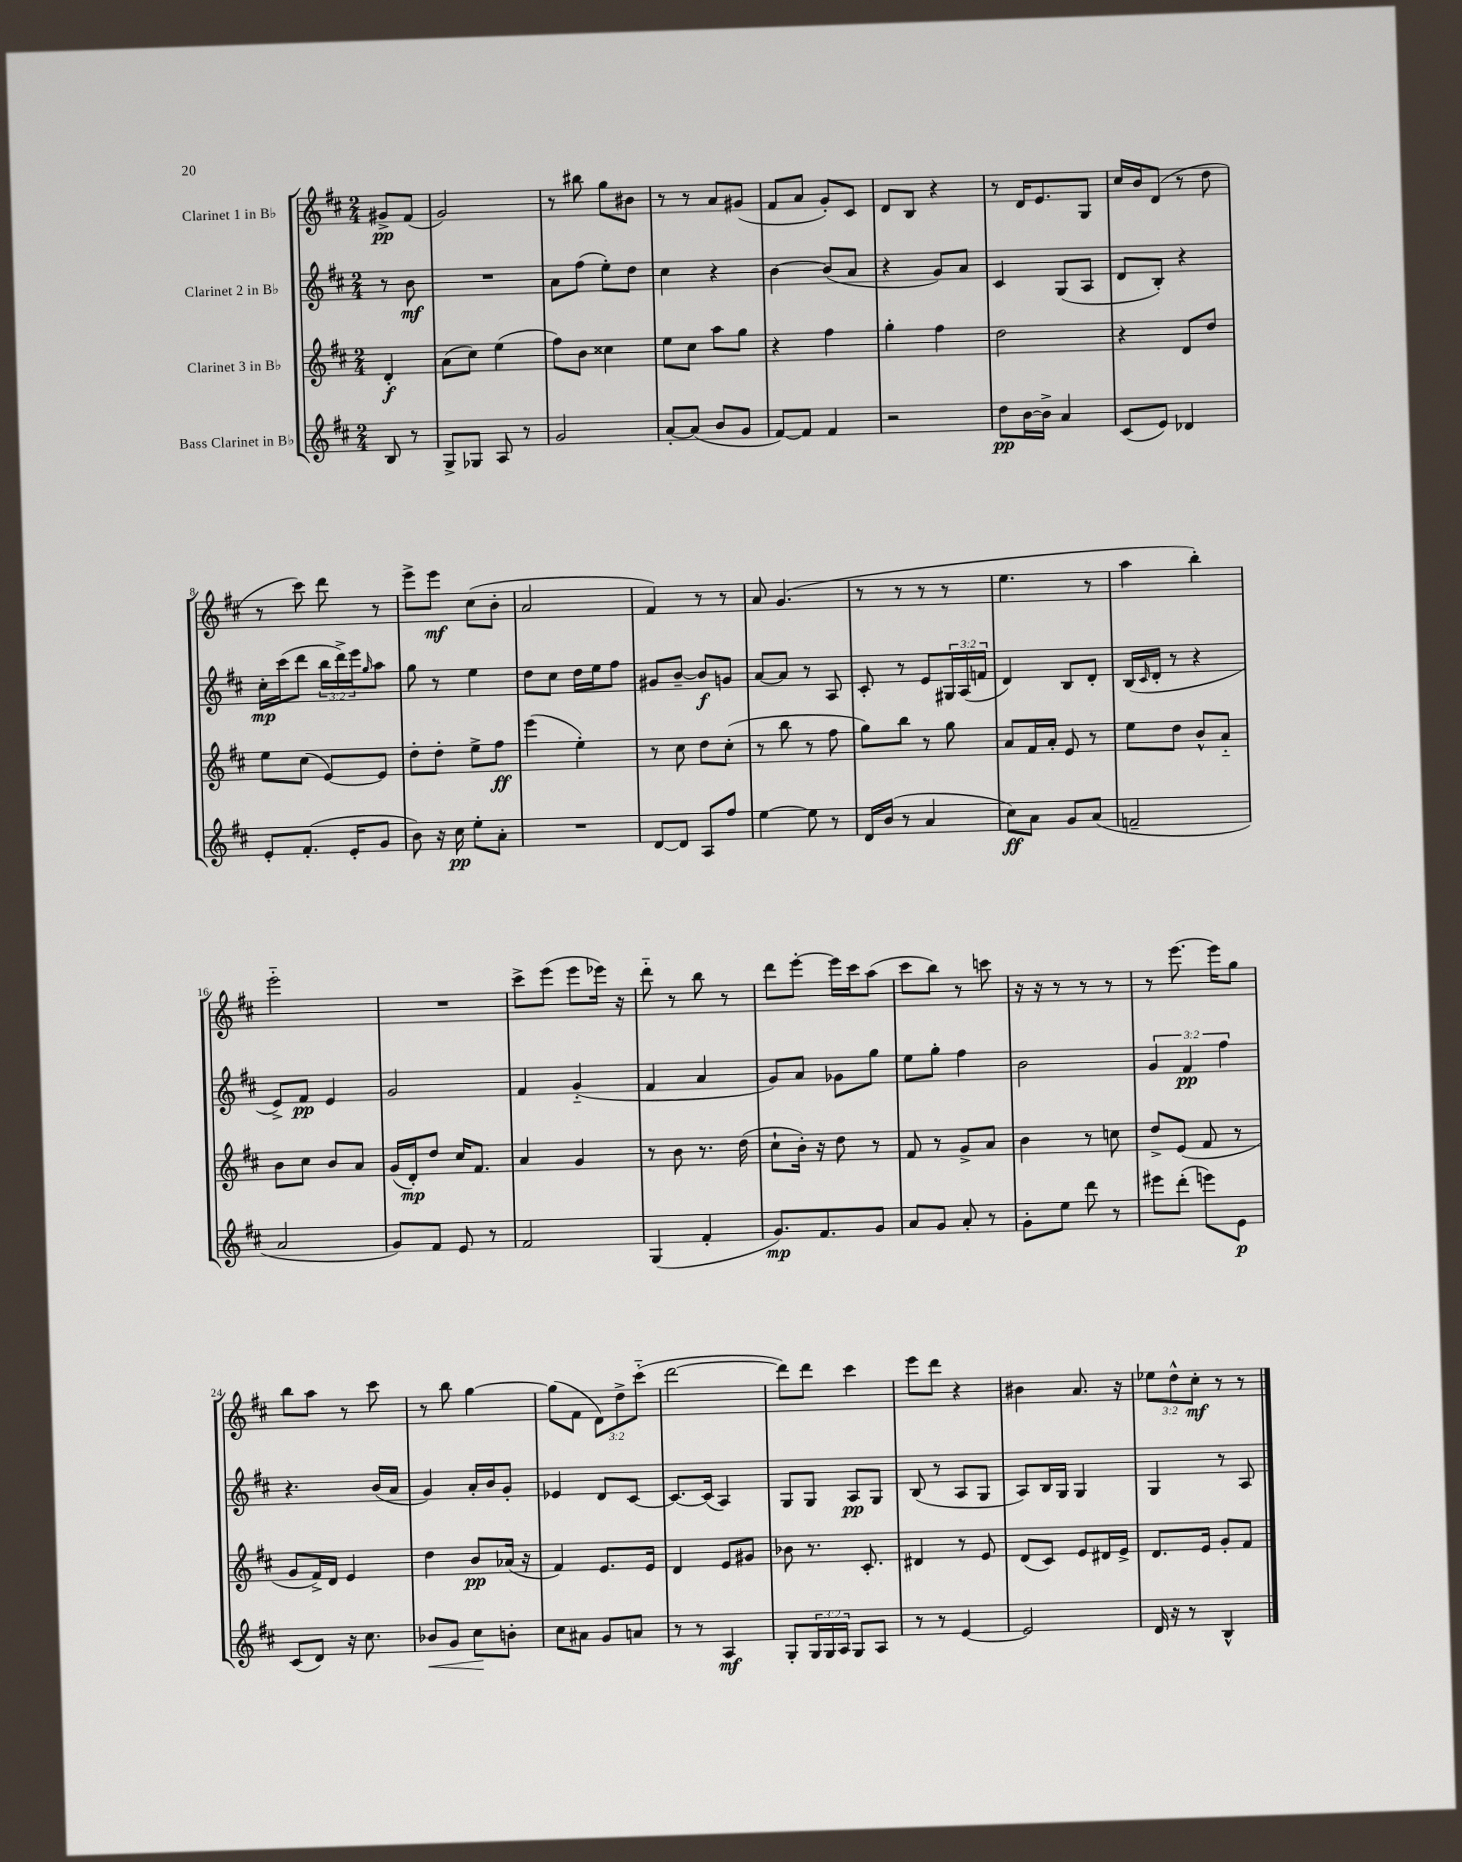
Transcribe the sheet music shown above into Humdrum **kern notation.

**kern	**dynam	**kern	**dynam	**kern	**dynam	**kern	**dynam
*part4	*part4	*part3	*part3	*part2	*part2	*part1	*part1
*staff4	*staff4	*staff3	*staff3	*staff2	*staff2	*staff1	*staff1
*I"Bass Clarinet in B♭	*	*I"Clarinet 3 in B♭	*	*I"Clarinet 2 in B♭	*	*I"Clarinet 1 in B♭	*
*clefG2	*	*clefG2	*	*clefG2	*	*clefG2	*
*k[f#c#]	*	*k[f#c#]	*	*k[f#c#]	*	*k[f#c#]	*
*M2/4	*	*M2/4	*	*M2/4	*	*M2/4	*
=	=	=	=	=	=	=	=
8B/	.	4d'/	f	8r	.	8g#X^/L	pp
8r	.	.	.	8b\	mf	(8f#/J	.
=1	=1	=1	=1	=1	=1	=1	=1
8G^/L	.	(8a\L	.	2r	.	2g/)	.
8G-X/J	.	8cc#\J)	.	.	.	.	.
8A/	.	(4ee\	.	.	.	.	.
8r	.	.	.	.	.	.	.
=2	=2	=2	=2	=2	=2	=2	=2
2g/	.	8ff#\L)	.	8a\L	.	8r	.
.	.	8b\J	.	(8ff#\J	.	8bb#X\	.
.	.	4cc##X\	.	8ee'\L)	.	8gg\L	.
.	.	.	.	8dd\J	.	8b#X\J	.
=3	=3	=3	=3	=3	=3	=3	=3
[8a'/L	.	8ee\L	.	4cc#\	.	8r	.
(8a/J]	.	8cc#\J	.	.	.	8r	.
8b/L	.	8aa\L	.	4r	.	8a/L	.
8g/J	.	8gg\J	.	.	.	(8g#X/J	.
=4	=4	=4	=4	=4	=4	=4	=4
[8f#/L)	.	4r	.	[4b\	.	8f#/L	.
8f#/J]	.	.	.	.	.	8a/J	.
4f#/	.	4ff#\	.	(8b/L]	.	8g'/L)	.
.	.	.	.	8a/J	.	8c#/J	.
=5	=5	=5	=5	=5	=5	=5	=5
2r	.	4gg'\	.	4r	.	8d/L	.
.	.	.	.	.	.	8B/J	.
.	.	4ff#\	.	8g/L)	.	4r	.
.	.	.	.	8a/J	.	.	.
=6	=6	=6	=6	=6	=6	=6	=6
8dd\L	pp	2dd\	.	4c#/	.	8r	.
[16b\L	.	.	.	.	.	16d/KL	.
16b^\JJ]	.	.	.	.	.	8.e/	.
4a/	.	.	.	(8G/L	.	.	.
.	.	.	.	8A/J	.	8G/J	.
=7	=7	=7	=7	=7	=7	=7	=7
(8c#/L	.	4r	.	8d/L	.	16cc#/LL	.
.	.	.	.	.	.	16b/J	.
8e/J)	.	.	.	8B'/J)	.	(8d/J	.
4d-X/	.	8d/L	.	4r	.	8r	.
.	.	8dd/J	.	.	.	8dd\	.
!!LO:LB:g=z
=8	=8	=8	=8	=8	=8	=8	=8
8e'/L	.	8ee\L	.	16cc#'\LL	mp	8r	.
.	.	.	.	(16ccc#\J	.	.	.
(8.f#'/J	.	(8cc#\J	.	8ddd\J	.	8ccc#\)	.
.	.	[8e/L)	.	24bb\LL	.	8ddd\	.
.	.	.	.	24ddd^\)	.	.	.
16e'/KL	.	.	.	.	.	.	.
.	.	.	.	24eee\J	.	.	.
.	.	.	.	16qqgg/	.	.	.
8g/J	.	8e/J]	.	8aa\J	.	8r	.
=9	=9	=9	=9	=9	=9	=9	=9
8b\)	.	8dd'\L	.	8gg\	.	8eee^\L	.
16r	.	8dd'\J	.	8r	.	8eee\J	mf
16cc#\	pp	.	.	.	.	.	.
8ee'\L	.	8ee^\L	.	4ee\	.	(8cc#\L	.
8a'\J	.	8ff#\J	ff	.	.	8b'\J	.
=10	=10	=10	=10	=10	=10	=10	=10
2r	.	(4eee\	.	8dd\L	.	2a/	.
.	.	.	.	8cc#\J	.	.	.
.	.	4ee'\)	.	16dd\LL	.	.	.
.	.	.	.	16ee\J	.	.	.
.	.	.	.	8ff#\J	.	.	.
=11	=11	=11	=11	=11	=11	=11	=11
[8d/L	.	8r	.	8g#X/L	.	4f#/)	.
8d/J]	.	8cc#\	.	[8b~/J	.	.	.
8A/L	.	8dd\L	.	8b/L]	f	8r	.
8ff#/J	.	(8cc#'\J	.	8gn/J	.	8r	.
=12	=12	=12	=12	=12	=12	=12	=12
[4ee\	.	8r	.	[8a/L	.	8a/	.
.	.	8bb\	.	8a/J]	.	(4.g/	.
8ee\]	.	8r	.	8r	.	.	.
8r	.	8ff#\	.	8A/	.	.	.
=13	=13	=13	=13	=13	=13	=13	=13
16d/LL	.	8gg\L)	.	8c#'/	.	8r	.
(16b/JJ	.	.	.	.	.	.	.
8r	.	8bb\J	.	8r	.	8r	.
4a/	.	8r	.	8e/L	.	8r	.
.	.	8gg\	.	24G#X/L	.	8r	.
.	.	.	.	(24A/	.	.	.
.	.	.	.	24fn/JJ	.	.	.
=14	=14	=14	=14	=14	=14	=14	=14
8cc#\L)	ff	8a/L	.	4d/)	.	4.ee\	.
8a\J	.	16f#/L	.	.	.	.	.
.	.	16a'/JJ	.	.	.	.	.
8g/L	.	8e/	.	8B/L	.	.	.
(8a/J	.	8r	.	8d'/J	.	8r	.
=15	=15	=15	=15	=15	=15	=15	=15
2fn~/	.	8ee\L	.	(16B/LL	.	4aa\	.
.	.	.	.	16qqc#/	.	.	.
.	.	.	.	16d'/JJ	.	.	.
.	.	8dd\J	.	8r	.	.	.
.	.	8b^^/L	.	4r	.	4bb'\)	.
.	.	8a/J	.	.	.	.	.
!!LO:LB:g=z
=16	=16	=16	=16	=16	=16	=16	=16
2a/	.	8b\L	.	8e^/L)	.	2eee\	.
.	.	8cc#\J	.	8f#/J	pp	.	.
.	.	8b/L	.	4e/	.	.	.
.	.	8a/J	.	.	.	.	.
=17	=17	=17	=17	=17	=17	=17	=17
8g/L)	.	(16g/LL	.	2g/	.	2r	.
.	.	16d'/J)	mp	.	.	.	.
8f#/J	.	8dd/J	.	.	.	.	.
8e/	.	16cc#/KL	.	.	.	.	.
.	.	8.f#/J	.	.	.	.	.
8r	.	.	.	.	.	.	.
=18	=18	=18	=18	=18	=18	=18	=18
2f#/	.	4a/	.	4f#/	.	8ccc#^\L	.
.	.	.	.	.	.	(8eee\J	.
.	.	4g/	.	(4g/	.	8eee\L	.
.	.	.	.	.	.	16eee-X\Jk)	.
.	.	.	.	.	.	16r	.
=19	=19	=19	=19	=19	=19	=19	=19
(4G/	.	8r	.	4f#/	.	8ddd\	.
.	.	8b\	.	.	.	8r	.
4f#'/	.	8.r	.	4a/	.	8bb\	.
.	.	.	.	.	.	8r	.
.	.	(16dd\	.	.	.	.	.
=20	=20	=20	=20	=20	=20	=20	=20
8.g/L)	mp	8cc#`\L	.	8g/L)	.	8ddd\L	.
.	.	16b'\Jk)	.	8a/J	.	[8eee'\J	.
8.f#/	.	16r	.	.	.	.	.
.	.	8dd\	.	8g-X\L	.	16eee\LL]	.
.	.	.	.	.	.	16ccc#\J	.
8g/J	.	8r	.	8gg\J	.	(8aa\J	.
=21	=21	=21	=21	=21	=21	=21	=21
8a/L	.	8f#/	.	8ee\L	.	8ccc#\L	.
8g/J	.	8r	.	8gg'\J	.	8bb\J)	.
8a'/	.	8g^/L	.	4ff#\	.	8r	.
8r	.	8a/J	.	.	.	8cccn\	.
=22	=22	=22	=22	=22	=22	=22	=22
8g'\L	.	4b\	.	2b\	.	16r	.
.	.	.	.	.	.	16r	.
8ee\J	.	.	.	.	.	8r	.
8ddd\	.	8r	.	.	.	8r	.
8r	.	8ccn\	.	.	.	8r	.
=23	=23	=23	=23	=23	=23	=23	=23
8eee#X\L	.	8dd^/L	.	6g/	.	8r	.
(8ddd'\J	.	(8e/J	.	.	.	[8.eee\	.
.	.	.	.	6f#/	pp	.	.
8eeen\L)	.	8f#/	.	.	.	.	.
.	.	.	.	.	.	16eee\KL]	.
.	.	.	.	6ff#\	.	.	.
8e\J	p	8r	.	.	.	8gg\J	.
!!LO:LB:g=z
=24	=24	=24	=24	=24	=24	=24	=24
(8c#/L	.	8g/L	.	4.r	.	8bb\L	.
8d/J)	.	16f#^/L)	.	.	.	8aa\J	.
.	.	16d/JJ	.	.	.	.	.
16r	.	4e/	.	.	.	8r	.
8.cc#\	.	.	.	.	.	.	.
.	.	.	.	(16b/LL	.	8ccc#\	.
.	.	.	.	16a/JJ	.	.	.
=25	=25	=25	=25	=25	=25	=25	=25
!	!LO:HP:b	!	!	!	!	!	!
8b-X/L	<	4dd\	.	4g/)	.	8r	.
8g/J	.	.	.	.	.	8bb\	.
8cc#\L	.	8b/L	pp	16a'/LL	.	[4gg\	.
.	.	.	.	16b/J	.	.	.
8bn'\J	[	(16a-X/Jk	.	8g'/J	.	.	.
.	.	16r	.	.	.	.	.
=26	=26	=26	=26	=26	=26	=26	=26
8cc#\L	.	4f#/)	.	4e-X/	.	(8gg\L]	.
8a#X\J	.	.	.	.	.	8f#\J	.
8g/L	.	8.e/L	.	8d/L	.	12d\L)	.
.	.	.	.	.	.	12dd^\	.
8an/J	.	.	.	[8c#/J	.	.	.
.	.	.	.	.	.	(12ccc#\J	.
.	.	16e/Jk	.	.	.	.	.
=27	=27	=27	=27	=27	=27	=27	=27
8r	.	4d/	.	8.c#/L_	.	[2ddd\	.
8r	.	.	.	.	.	.	.
.	.	.	.	(16c#/Jk]	.	.	.
4A/	mf	8e/L	.	4A/)	.	.	.
.	.	8g#X/J	.	.	.	.	.
=28	=28	=28	=28	=28	=28	=28	=28
8G'/L	.	8b-X\	.	8G/L	.	8ddd\L])	.
24G/L	.	8.r	.	8G/J	.	8ddd\J	.
24G/	.	.	.	.	.	.	.
24A/JJ	.	.	.	.	.	.	.
8G/L	.	.	.	8A/L	pp	4ccc#\	.
.	.	8.c#'/	.	.	.	.	.
8A/J	.	.	.	8G/J	.	.	.
=29	=29	=29	=29	=29	=29	=29	=29
8r	.	4d#X/	.	(8B/	.	8eee\L	.
8r	.	.	.	8r	.	8ddd\J	.
[4e/	.	8r	.	8A/L	.	4r	.
.	.	8e/	.	8G/J	.	.	.
=30	=30	=30	=30	=30	=30	=30	=30
2e/]	.	(8d/L	.	8A/L)	.	4b#X\	.
.	.	8c#/J)	.	16B/L	.	.	.
.	.	.	.	16G/JJ	.	.	.
.	.	8e/L	.	4G/	.	8.a/	.
.	.	16d#X/L	.	.	.	.	.
.	.	16e^/JJ	.	.	.	16r	.
=31	=31	=31	=31	=31	=31	=31	=31
16d/	.	8.d/L	.	4G/	.	12ee-X\L	.
16r	.	.	.	.	.	.	.
.	.	.	.	.	.	12dd^^\	.
8r	.	.	.	.	.	.	.
.	.	.	.	.	.	12cc#'\J	mf
.	.	16e/Jk	.	.	.	.	.
4B^^/	.	8g'/L	.	8r	.	8r	.
.	.	8f#/J	.	8A/	.	8r	.
==	==	==	==	==	==	==	==
*-	*-	*-	*-	*-	*-	*-	*-
